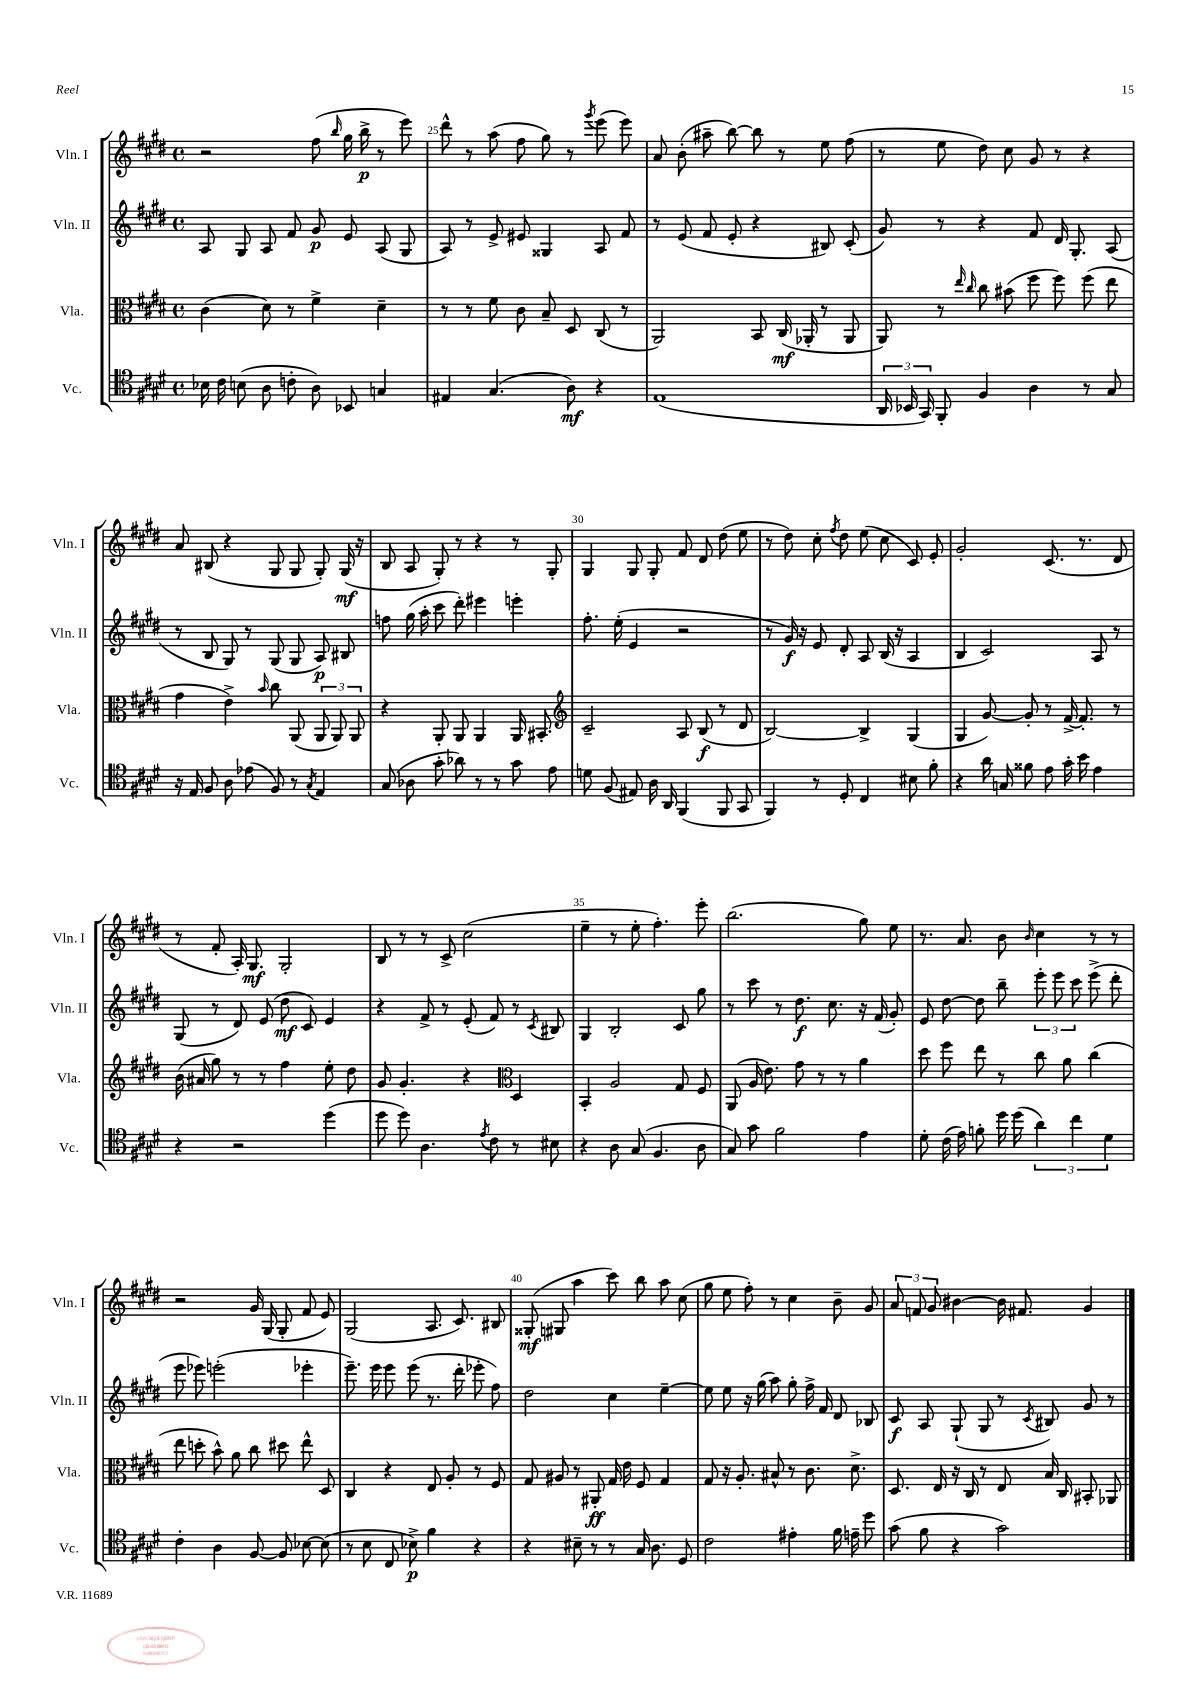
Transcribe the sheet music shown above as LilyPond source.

<<
\new StaffGroup <<
\new Staff = "s0" \with { instrumentName = "Vln. I" shortInstrumentName = "Vln. I" } {
    \clef treble \key e \major \defaultTimeSignature \time 4/4
    \autoBeamOff r2 fis''8( \grace { b''16 } gis''16 b''16->\p r8 e'''8) |
    dis'''8-^ r8 a''8( fis''8 gis''8) r8 \acciaccatura { gis'''8 } e'''8( e'''8) |
    a'8 b'8-.( ais''8-- b''8~) b''8 r8 e''8 fis''8( |
    r8 e''8 dis''8) cis''8 gis'8 r8 r4 |
    a'8 bis8( r4 gis8 gis8 gis8-.) gis16\mf( r16 |
    b8 a8 gis8-.) r8 r4 r8 gis8-. |
    gis4 gis8 gis8-. fis'8 dis'8 dis''8( e''8 |
    r8 dis''8) cis''8-. \acciaccatura { fis''8 } dis''8 e''8( cis''8 cis'8) e'8-. |
    gis'2-. cis'8.( r8. dis'8 |
    r8 fis'8-. a16-.) gis8.\mf gis2-. |
    b8 r8 r8 cis'8-> cis''2( |
    e''4-- r8 e''8-. fis''4.-.) e'''8-. |
    b''2.( gis''8) e''8 |
    r8. a'8. b'8 \grace { b'16 } cis''4 r8 r8 |
    r2 gis'16 gis16( gis8-. fis'8 e'8) |
    gis2( a8. cis'8.) bis8 |
    gisis8-.\mf( gis8 a''4 cis'''8) b''8 a''8 cis''8( |
    gis''8 e''8 fis''8-.) r8 cis''4 b'8-- gis'8 |
    \tuplet 3/2 { a'8 f'8 gis'8 } bis'4~ bis'16 fis'8. gis'4 \bar "|." |
}
\new Staff = "s1" \with { instrumentName = "Vln. II" shortInstrumentName = "Vln. II" } {
    \clef treble \key e \major \defaultTimeSignature \time 4/4
    \autoBeamOff a8 gis8 a8 fis'8 gis'8\p e'8 a8( gis8 |
    a8) r8 e'8-> eis'8 gisis4 a8 fis'8 |
    r8 e'8( fis'8 e'8-. r4 bis8) cis'8-.( |
    gis'8) r8 r4 fis'8 dis'16 gis8.-. a8( |
    r8 b8 gis8) r8 gis8( gis8 a8\p) bis8 |
    f''8 gis''16( a''16-. cis'''8 dis'''8-.) eis'''4 e'''4-. |
    fis''8.-. e''16-.( e'4 r2 |
    r8 gis'16\f) r16 e'8 dis'8-. a8 b16( r16 a4 |
    b4 cis'2) a8 r8 |
    gis8( r8 dis'8) e'8( dis''8\mf cis'8) e'4 |
    r4 fis'8-> r8 e'8-.( fis'8) r8 \acciaccatura { cis'8 } bis8 |
    gis4 b2-. cis'8 gis''8 |
    r8 cis'''8 r8 dis''8.\f cis''8. r16 fis'16( gis'8-.) |
    e'8 dis''8~ dis''8 b''8-- \tuplet 3/2 { e'''8-. e'''8 cis'''8 } e'''8->( dis'''8-. |
    e'''8 ees'''8) e'''2-.( ees'''4-. |
    e'''8.--) e'''16 e'''8 e'''8( r8. dis'''16-. ees'''8-. fis''8) |
    dis''2 cis''4 e''4~-- |
    e''8 e''8 r16 gis''16( a''8) gis''8-. fis''16-> fis'16 dis'8 bes8 |
    cis'8\f a8 gis8-!( gis8 r8 \acciaccatura { cis'8 } bis8) gis'8 r8 \bar "|." |
}
\new Staff = "s2" \with { instrumentName = "Vla." shortInstrumentName = "Vla." } {
    \clef alto \key e \major \defaultTimeSignature \time 4/4
    \autoBeamOff cis'4( dis'8) r8 fis'4-> dis'4-- |
    r8 r8 fis'8 cis'8 b8-- dis8 cis8( r8 |
    a,2) b,8 cis16\mf( aes,16-. r8 aes,8 |
    a,8) r8 \grace { e''16 cis''16 } cis''8 bis'8( fis''8 fis''8) fis''8( e''8 |
    gis'4 e'4->) \grace { b'16 } cis''8 a,8( \tuplet 3/2 { a,8 a,8) a,8 } |
    r4 a,8-. a,8 a,4 a,16 bis,8.-. |
    \clef treble cis'2-- a8 b8\f( r8 dis'8 |
    b2~) b4-> gis4( |
    gis4 gis'8~) gis'8-. r8 fis'16~-> fis'8.-. r8 |
    b'16( ais'16 gis''8) r8 r8 fis''4 e''8-. dis''8 |
    gis'8 gis'4.-. r4 \clef alto dis4 |
    b,4-. a2 gis8 fis8 |
    a,8( a16 e'8.) gis'8 r8 r8 a'4 |
    dis''8 fis''8 e''8 r8 cis''8 a'8 cis''4( |
    e''8 d''8-. b'8-^) a'8 cis''8 dis''8 e''8-^ dis8 |
    cis4 r4 e8 a8-. r8 fis8 |
    gis8 ais8 r8 ais,8-.\ff gis16 e'16 fis8 gis4 |
    gis8 r16 a8.-. bis8-^ r8 cis'8. dis'8.-> |
    dis8. e16 r16 cis16 r8 e8 b16 cis16 bis,8-. aes,8 \bar "|." |
}
\new Staff = "s3" \with { instrumentName = "Vc." shortInstrumentName = "Vc." } {
    \clef tenor \key e \major \defaultTimeSignature \time 4/4
    \autoBeamOff bes16 cis'16 b8( a8 c'8-. a8) bes,8 g4 |
    eis4 gis4.( a8\mf) r4 |
    e1( |
    \tuplet 3/2 { a,16 bes,16 gis,16) } fis,8-. fis4 a4 r8 gis8 |
    r16 e16 fis8 a8 ees'8( fis8) r8 \acciaccatura { gis8 } e4 |
    gis8( aes8 gis'8-. aes'8) r8 r8 gis'8 e'8 |
    d'8 fis8( eis8) a16 a,16 fis,4( fis,8 gis,8 |
    fis,4) r8 dis8-. cis4 bis8 fis'8-. |
    r4 a'16 g16 fisis'8 e'8 gis'16-. b'16 e'4 |
    r4 r2 dis''4( |
    dis''8 dis''8) a4. \acciaccatura { e'8 } cis'8 r8 bis8 |
    r4 a8 gis8( fis4. a8 |
    gis8) gis'8 fis'2 e'4 |
    dis'8-. cis'16( e'16) f'8-. dis''16 dis''16( \tuplet 3/2 { a'4) cis''4 dis'4 } |
    cis'4-. a4 fis8~ fis8 bes8~ bes8( |
    r8 b8 cis8 bes8->\p) fis'4 r4 |
    r4 bis8-- r8 r8 gis16 a8. dis8 |
    cis'2 eis'4-. fis'16 e'16-- dis''8 |
    gis'8( fis'8 r4 gis'2) \bar "|." |
}
>>
>>
\layout { \context { \Score currentBarNumber = #24 \override BarNumber.break-visibility = ##(#f #t #t) barNumberVisibility = #(every-nth-bar-number-visible 5) } }
